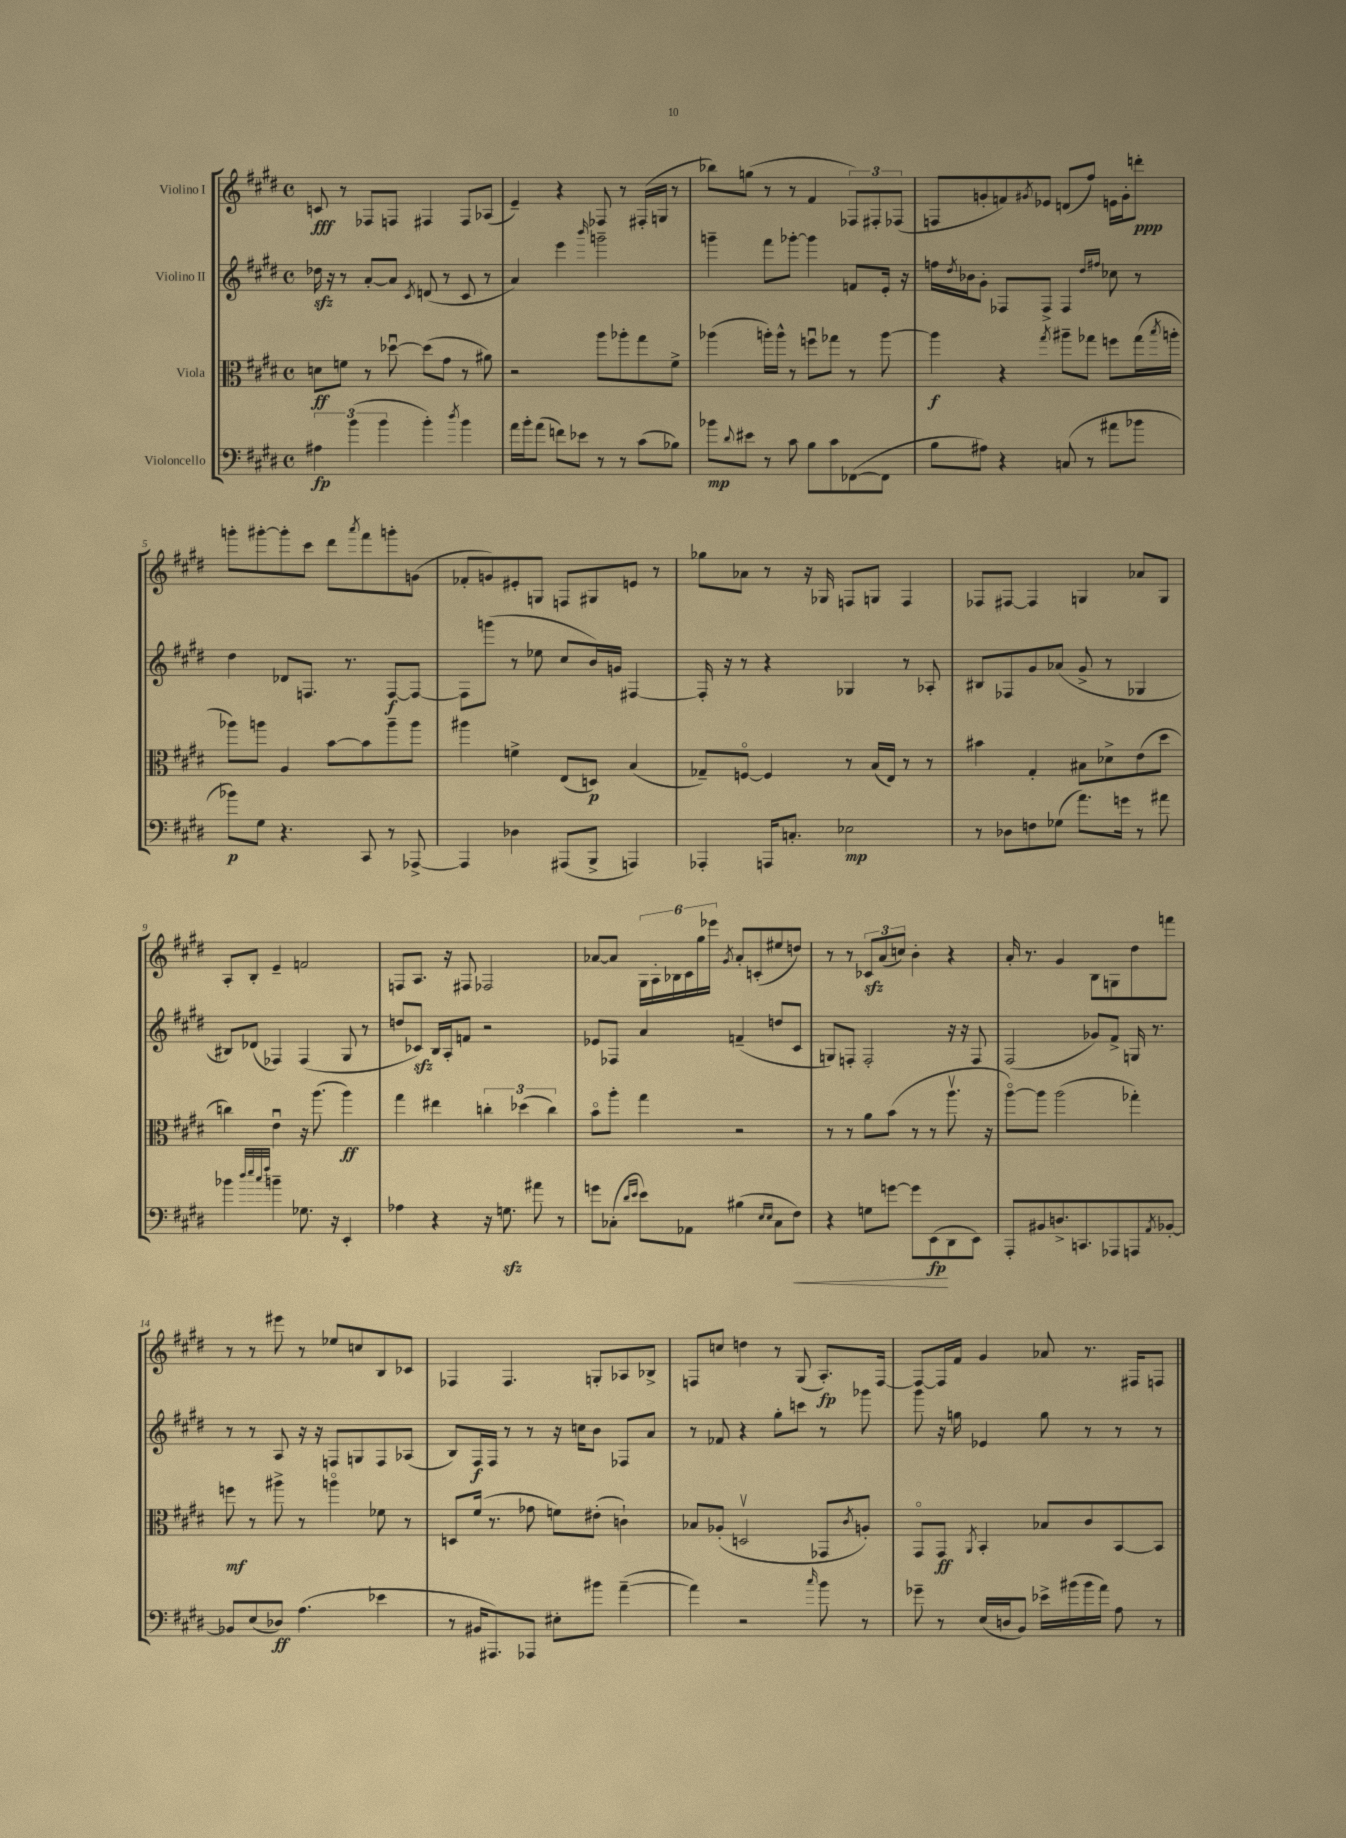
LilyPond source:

<<
\new StaffGroup <<
\new Staff = "s0" \with { instrumentName = "Violino I" } {
    \clef treble \key e \major \defaultTimeSignature \time 4/4
    c'8\fff r8 fes8 f8 fis4 fis8 aes8( |
    e'4--) r4 fes8 r8 fis16-.( g16 r8 |
    bes''8) g''8( r8 r8 fis'4 \tuplet 3/2 { fes8) fis8-. fes8( } |
    f8 g'8-. f'8) \acciaccatura { gis'8 } ees'8 d'8( fis''8) e'16 gis'16-. d'''8-.\ppp |
    g'''8-. gis'''8~-. gis'''8-. cis'''8 dis'''8 \acciaccatura { a'''8 } fis'''8 g'''8-. g'8( |
    fes'8-. g'8) eis'8-. g8 f8 gis8 e'8 r8 |
    ges''8 aes'8 r8 r16 ges16 f8 g8 f4 |
    fes8 fis8~ fis4 g4 aes'8 g8 |
    a8-. b8-. e'4-- f'2 |
    f8 a8. r16 fis8 fes2 |
    aes'8~ aes'8 \tuplet 6/4 { gis16 a16-. bes16 cis'16 gis''16 ees'''16 } \acciaccatura { gis'8 } aes'8-. c'8-.( eis''8 d''8) |
    r8 r8 \tuplet 3/2 { ces'8\sfz a'8( c''8) } b'4-. r4 |
    a'16-. r8. gis'4 b8 g8 dis''8 f'''8 |
    r8 r8 eis'''8 r8 ees''8 c''8 b8 ces'8 |
    fes4 fes4. g8-. aes8 bes8-> |
    f8 c''8 d''4 r8 gis8( a8.-.\fp) f16~ |
    f8~ f16 fis'16 gis'4 aes'8 r8. fis16 f8 \bar "|." |
}
\new Staff = "s1" \with { instrumentName = "Violino II" } {
    \clef treble \key e \major \defaultTimeSignature \time 4/4
    des''16\sfz r16 r8 a'8~-. a'8 \acciaccatura { cis'8 } d'8( r8 cis'8 r8 |
    a'4) e'''4 \grace { b'''16 } g'''2-- |
    g'''4-- fis'''8 ges'''8~-. ges'''4 f'8 e'16-. r16 |
    f''16 \acciaccatura { dis''8 } bes'16 gis'8-. fes8 fes8-> fes4 \grace { dis''16 fis''16 } ces''8 r8 |
    dis''4 des'8 f8. r8. f8~\f f8~ |
    f8 g'''8( r8 ees''8 cis''8 b'16) g'16 fis4~ |
    fis16-. r16 r8 r4 ges4 r8 aes8-. |
    bis8 fes8 gis'8 aes'8( gis'8-> r8 ges4 |
    bis8) des'8( fes4) fes4( gis8 r8 |
    d''8 ces'8\sfz) b16 a16-. f'8 r2 |
    ees'8 fes8 a'4 f'4--( d''8 cis'8 |
    g8) f8-. f2-. r16 r16 f8 |
    fis2( ges'8) fis'8-> g16 r8. |
    r8 r8 a8 r16 r16 f8 g8 f8 aes8( |
    b8) fis16\f fis16 r8 r8 r16 c''16 b'8 fes8 a'8 |
    r8 fes'8 r4 gis''8-. c'''8 r8 ges'''8 |
    gis'''8 r16 g''16 ees'4 g''8 r8 r8 r8 \bar "|." |
}
\new Staff = "s2" \with { instrumentName = "Viola" } {
    \clef alto \key e \major \defaultTimeSignature \time 4/4
    d'8\ff f'8 r8 des''8~\downbow des''8( gis'8 r8 ais'8) |
    r2 a''8 aes''8-. gis''8 fis'8-> |
    aes''4( a''16-.) a''16-^ r8 f''8\downbow ges''8 r8 a''8~ |
    a''4\f r4 \acciaccatura { gis''8 } ais''8-- ges''8 f''8 ges''16( \acciaccatura { b''8 } a''16-. |
    aes''8) a''8 a4 b'8~ b'8 a''8-- a''8 |
    ais''4 f'4-> e8( d8\p) b4( |
    ges8--) f8~\flageolet f4 r8 b16( e16) r8 r8 |
    bis'4 gis4-. bis8 des'8-> e'8( dis''8 |
    c''4) e'4\downbow r16 a''8.( a''4\ff) |
    gis''4 eis''4 \tuplet 3/2 { c''4-. des''4( c''4) } |
    b'8\flageolet a''8-. gis''4 r2 |
    r8 r8 a'8 b'8( r8 r8 a''8.\upbow r16 |
    a''8~\flageolet) a''8 a''2( ges''4-.) |
    f''8\mf r8 ais''8-> r8 a''4\flageolet fes'8 r8 |
    d8 fis'16( r8. ges'8 f'8) eis'8-.( c'4-!) |
    bes8 aes8-.( d2\upbow ges,8 \acciaccatura { cis'8 } a8-.) |
    gis,8\flageolet gis,8\ff \acciaccatura { a,8 } b,4-. bes8 cis'8 b,8~ b,8 \bar "|." |
}
\new Staff = "s3" \with { instrumentName = "Violoncello" } {
    \clef bass \key e \major \defaultTimeSignature \time 4/4
    \tuplet 3/2 { ais4\fp b'4( b'4 } b'4-.) \acciaccatura { dis''8 } b'4 |
    a'16 b'16-. a'8( f'8) ees'8 r8 r8 cis'8( bes8) |
    bes'8\mp \appoggiatura { dis'8 } eis'8 r8 cis'8 b8 cis'8 fes,8~( fes,8 |
    b8 ais8) r4 c8( r8 ais'8 bes'8 |
    bes'8\p) gis8 r4. cis,8 r8 aes,,8~-> |
    aes,,4 des4 ais,,8( b,,8-> a,,4) |
    aes,,4-. a,,16 c8.-. ees2\mp |
    r8 des8 f8 ges8( a'8.) g'16 r8 ais'8 |
    bes'4 \grace { dis''32 e''32 cis''32 fis''32 } b'4-- ges8. r16 e,4-. |
    aes4 r4 r16 g8.\sfz ais'8 r8 |
    g'8 ces8-.( \grace { dis'16 e'16 } e'8) aes,8 bis4( \grace { e16 e16 } ces8 fis8\<) |
    r4 g8 g'8~ g'8 e,8\fp\!( dis,8 e,8) |
    a,,8-. bis,8 d8.-> c,8. aes,,8 a,,8 \acciaccatura { a,8 } bes,8~-. |
    bes,8 e8( des8\ff) a4.( ees'4 |
    r8 bis,16 ais,,8.) aes,,8 eis8-. bis'8 a'4~--( |
    a'4) r2 \grace { cis''16 } b'8 r8 |
    ges'8-- r8 e16( d16 b,8) ees'16-> bis'16( bis'16 a'16) a8 r8 \bar "|." |
}
>>
>>
